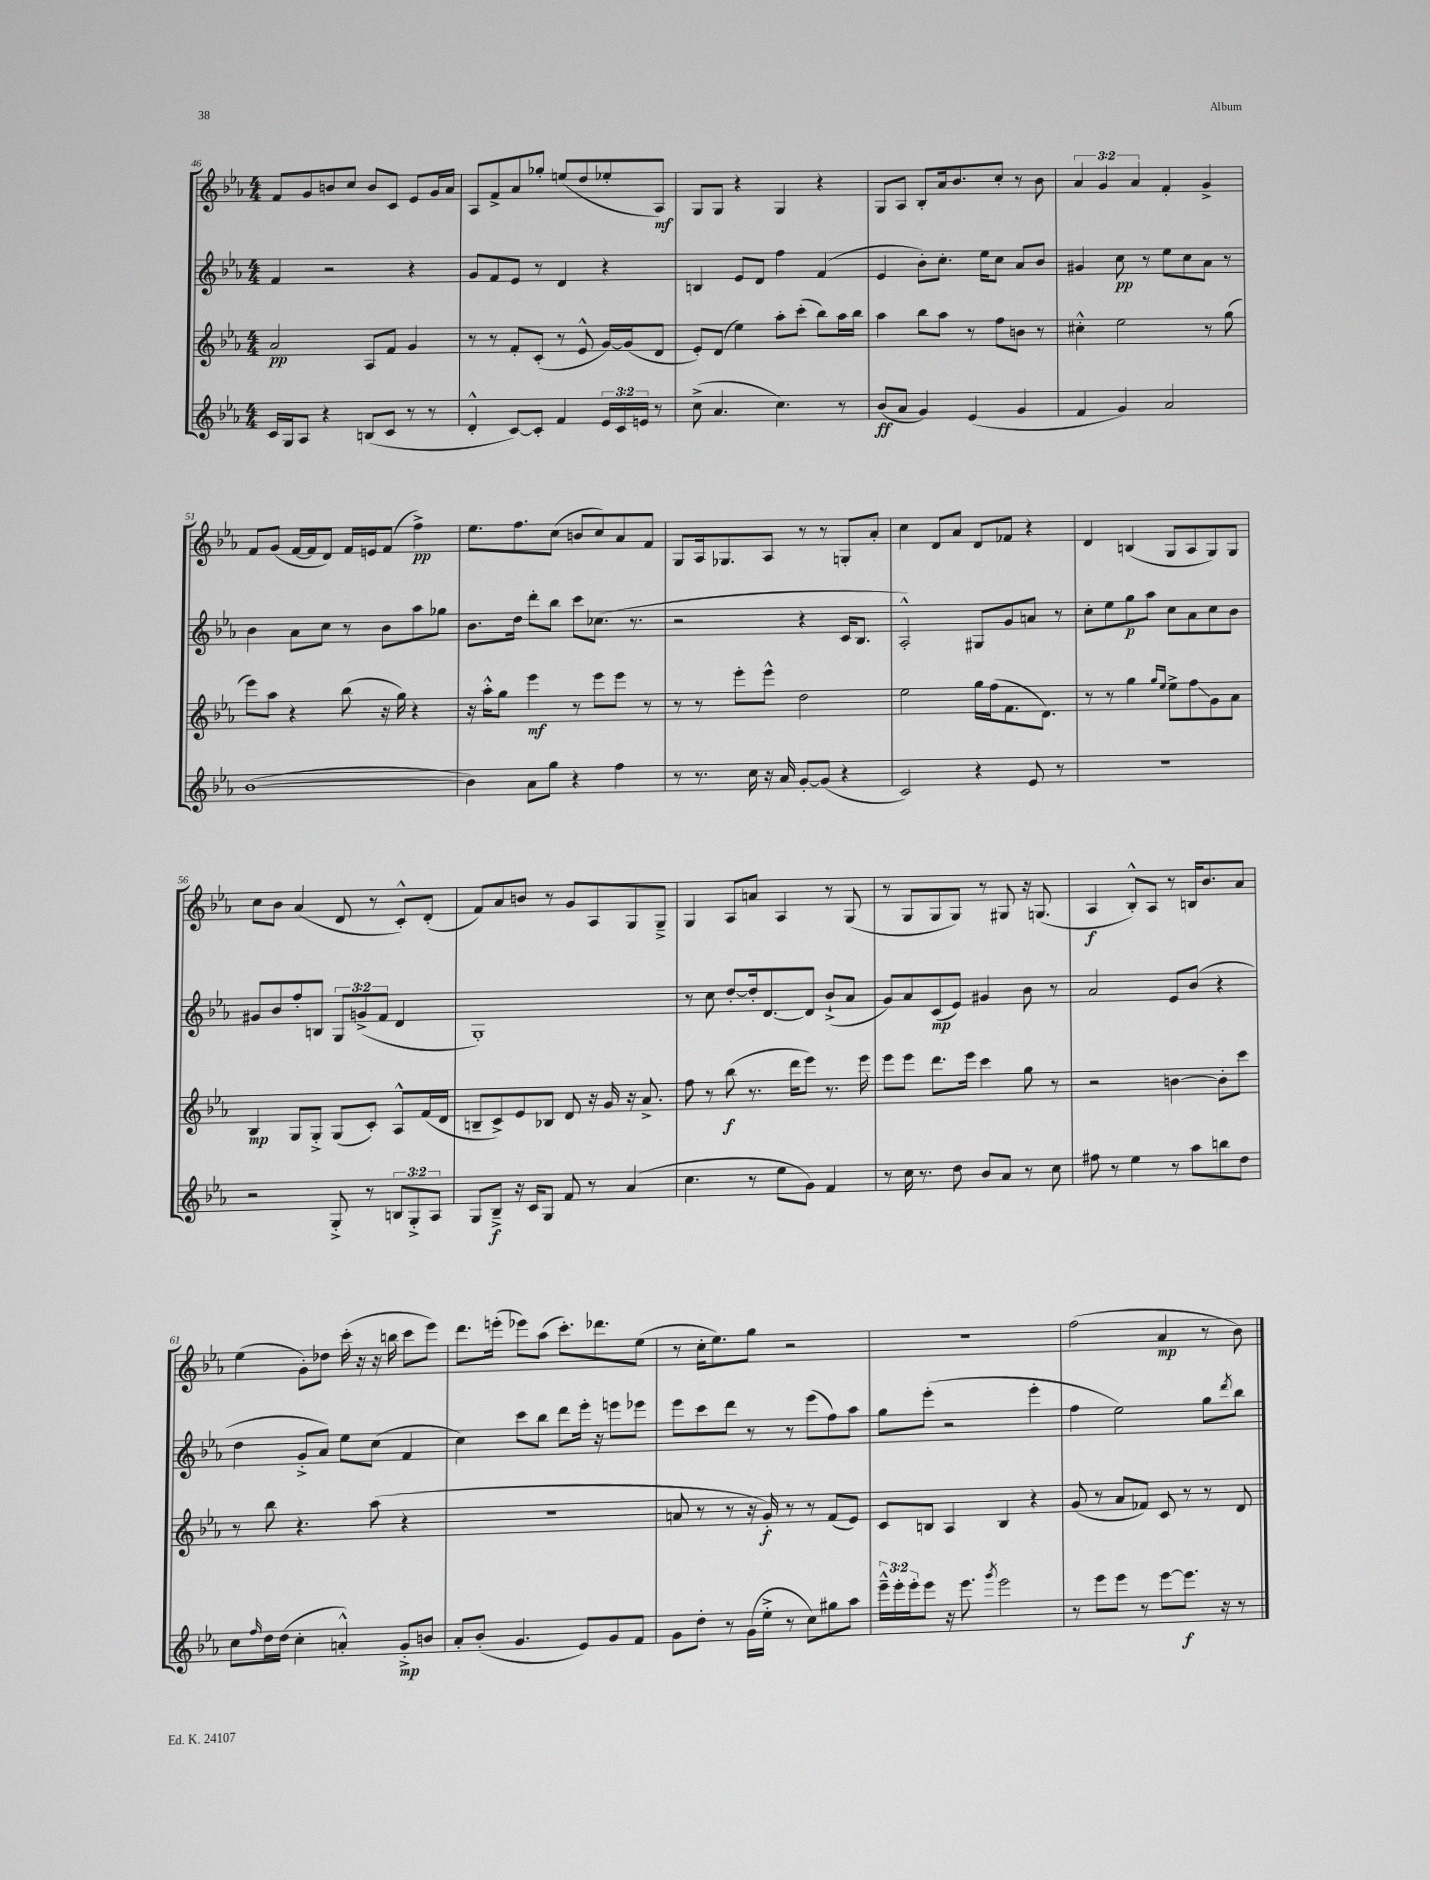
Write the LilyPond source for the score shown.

<<
\new StaffGroup <<
\new Staff = "s0" {
    \clef treble \key ees \major \numericTimeSignature \time 4/4 \override Staff.TupletNumber.text = #tuplet-number::calc-fraction-text
    f'8 g'8 b'8 c''8 b'8 c'8 ees'8 g'16 aes'16 |
    aes8 f'8-> aes'8 ges''8-. e''8( d''8 ees''8-. aes8\mf) |
    g8 g8 r4 g4 r4 |
    g8 aes8 bes8-. aes'16 bes'8. c''8-. r8 bes'8 |
    \tuplet 3/2 { aes'4 g'4 aes'4 } f'4-. g'4-> |
    f'8 g'8( f'16~ f'16 d'8) f'16 e'16 f'8( f''4->\pp) |
    ees''8. f''8. c''8( b'8 c''8) aes'8 f'8 |
    g8 aes16 ges8. aes8 r8 r8 g8-. aes'8-. |
    c''4 d'8 aes'8 d'8 fes'8 r4 |
    d'4 b4( g8 aes8 g8) g8 |
    c''8 bes'8 aes'4( d'8 r8 c'8-.-^) d'8-.( |
    f'8) aes'8 b'8 r8 g'8 aes8 g8 g8---> |
    g4 aes8 a'8 aes4 r8 g8( |
    r8 g8 g8 g8) r8 gis8 r16 g8.( |
    aes4\f bes8-.-^) aes8 r8 b16 bes'8. aes'8 |
    ees''4( g'8-.) des''8 c'''16-.( r16 r16 b''16 c'''8 ees'''8) |
    d'''8. e'''16-.( ees'''8) aes''8( c'''8.-.) des'''8. ees''8( |
    r8 c''16-. ees''8.) g''8 r2 |
    r1 |
    f''2( aes'4\mp r8 bes'8) \bar "|." |
}
\new Staff = "s1" {
    \clef treble \key ees \major \numericTimeSignature \time 4/4 \override Staff.TupletNumber.text = #tuplet-number::calc-fraction-text
    f'4 r2 r4 |
    g'8 f'8 ees'8 r8 d'4 r4 |
    b4 ees'8 d'8 f''4 f'4( |
    ees'4 bes'8-.) c''8.-. ees''16 c''8 aes'8 bes'8 |
    gis'4 c''8\pp r8 ees''8 c''8 aes'8 r8 |
    bes'4 aes'8 c''8 r8 bes'8 aes''8 ges''8 |
    bes'8. d''16 d'''8-. bes''8 c'''8 ces''8.( r8. |
    r2 r4 c'16 bes8. |
    aes2-.-^) gis8 g'8 a'8 r8 |
    c''8-. ees''8 g''8\p aes''8 c''8 aes'8 c''8 bes'8 |
    gis'8 bes'8 f''8-. b8 \tuplet 3/2 { g8 g'8->( f'8 } d'4 |
    g1-.) |
    r8 c''8 d''8~-. d''16-. d'8.~ d'8 bes'8-!->( aes'8 |
    g'8) aes'8 c'8\mp( ees'8) gis'4 bes'8 r8 |
    aes'2 ees'8 bes'8( r4 |
    d''4 g'8-.-> aes'8) ees''8 c''8( f'4 |
    c''4) c'''8 bes''8 d'''8 ees'''16-. r16 e'''8 ees'''8 |
    ees'''8 c'''8 d'''8 r8 r8 ees'''8( f''8) aes''8 |
    g''8 ees'''8-.( r2 ees'''4-. |
    f''4 ees''2) g''8 \acciaccatura { d'''8 } bes''8 \bar "|." |
}
\new Staff = "s2" {
    \clef treble \key ees \major \numericTimeSignature \time 4/4
    aes'2\pp aes8 f'8 g'4 |
    r8 r8 f'8-. c'8-.( r8 ees'8-^ g'16~) g'16( d'8 |
    ees'8-.) d'8( ees''4) aes''8-. c'''8-.( bes''8) aes''16 bes''16 |
    aes''4 bes''8 aes''8 r8 f''8 b'8 r8 |
    cis''4-.-^ ees''2 r8 g''8( |
    ees'''8) aes''8 r4 bes''8( r16 g''16) r4 |
    r16 aes''16-.-^ g''8 ees'''4\mf r8 ees'''8 ees'''8 r8 |
    r8 r8 ees'''8-. ees'''8-^ d''2 |
    ees''2 g''16 f''16( f'8. d'8.) |
    r8 r8 g''4 \grace { g''16 ees''16 } ees''8-> f''8\glissando g'8 aes'8 |
    bes4\mp g8 g8-.-> g8( c'8-.) aes8-^ f'16( d'16 |
    b8-- c'8->) ees'8 bes8 d'8 r16 g'16 r16 aes'8.-> |
    f''8 r8 bes''8\f( r8. d'''16 ees'''8) r8. ees'''16 |
    ees'''8 ees'''8 d'''8. ees'''16 c'''4 g''8 r8 |
    r2 b'4~ b'8-. c'''8 |
    r8 bes''8 r4. aes''8( r4 |
    R1 |
    a'8 r8 r8 r16 g'16-.\f) r8 r8 f'8( ees'8) |
    c'8 b8 aes4 b4 r4 |
    g'8( r8 aes'8 fes'8) c'8 r8 r8 d'8 \bar "|." |
}
\new Staff = "s3" {
    \clef treble \key ees \major \numericTimeSignature \time 4/4 \override Staff.TupletNumber.text = #tuplet-number::calc-fraction-text
    c'16 g16 aes8 r4 b8( c'8 r8 r8 |
    d'4-.-^ c'8~) c'8-. f'4 \tuplet 3/2 { ees'16 c'16 e'16 } r8 |
    c''8->( aes'4. c''4.) r8 |
    bes'8\ff( aes'8 g'4) ees'4( g'4 |
    f'4 g'4) aes'2 |
    bes'1~( |
    bes'4) aes'8 g''8 r4 f''4 |
    r8 r8. c''16 r16 aes'16 g'8~-. g'8( r4 |
    c'2) r4 ees'8 r8 |
    R1 |
    r2 g8-.-> r8 \tuplet 3/2 { b8 g8-.-> aes8 } |
    g8 bes8--->\f r16 c'16 g8 f'8 r8 aes'4( |
    c''4. r8 ees''8 g'8) f'4 |
    r8 c''16 r8. d''8 bes'8 aes'8 r8 c''8 |
    fis''8 r8 ees''4 r8 aes''8 b''8 d''8 |
    c''8 \grace { f''16 } d''16 d''16( c''4-. a'4-.-^) g'8-.->\mp b'8 |
    aes'8-. bes'8-.( g'4. ees'8) g'8 f'8 |
    g'8 d''8-. r8 g'16( ees''16-.-> r8 c''8) gis''8 aes''8 |
    \tuplet 3/2 { ees'''16---^ ees'''16-. ees'''16-. } ees'''8 r16 ees'''8. \acciaccatura { g'''8 } ees'''2 |
    r8 ees'''8 ees'''8 r8 ees'''8~ ees'''8.\f r16 r8 \bar "|." |
}
>>
>>
\layout { \context { \Score currentBarNumber = #46 } }
